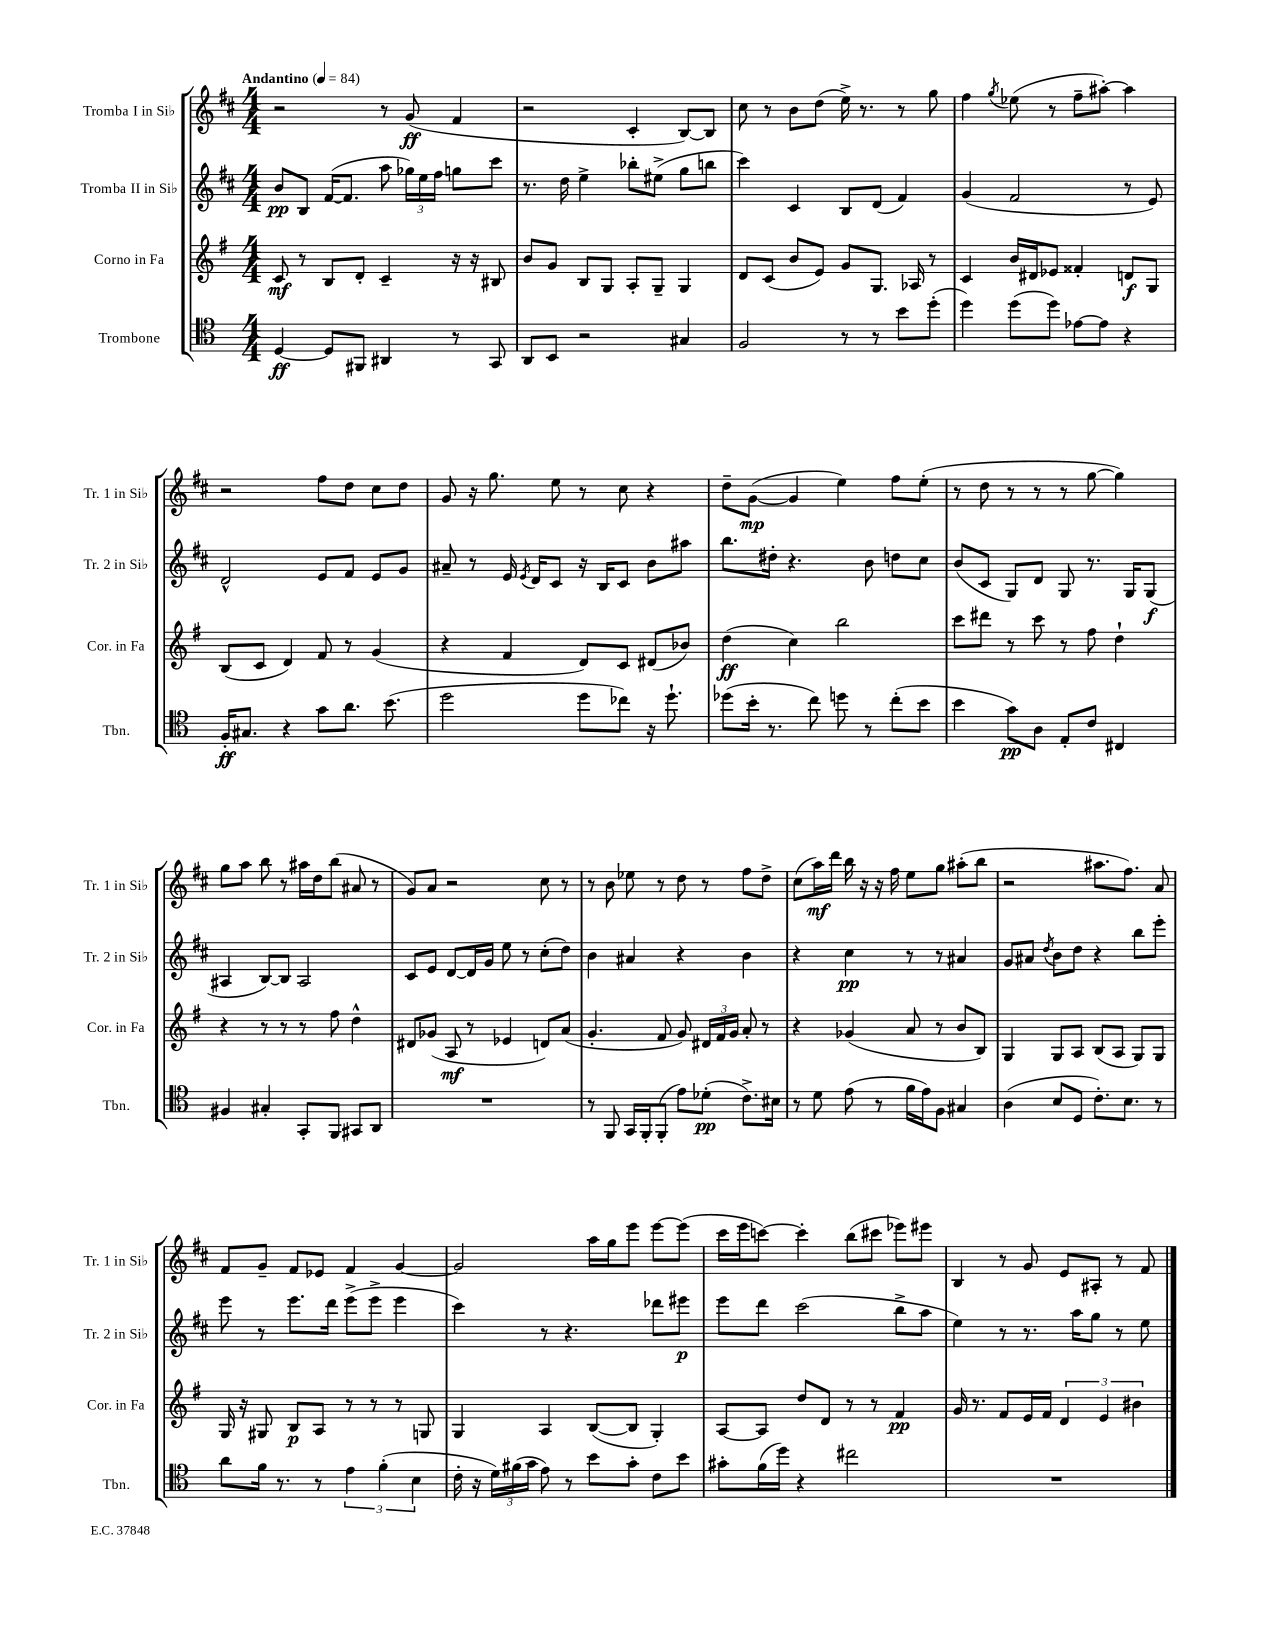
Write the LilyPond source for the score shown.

<<
\new StaffGroup <<
\new Staff = "s0" \with { instrumentName = "Tromba I in Sib" shortInstrumentName = "Tr. 1 in Sib" } {
    \clef treble \key d \major \numericTimeSignature \time 4/4 \tempo "Andantino" 4 = 84
    \autoBeamOff r2 r8 g'8\ff( fis'4 |
    r2 cis'4-. b8[~) b8] |
    cis''8 r8 b'8[ d''8]( e''16->) r8. r8 g''8 |
    fis''4 \acciaccatura { g''8 } ees''8( r8 fis''8[-- ais''8]~-.) ais''4 |
    r2 fis''8[ d''8] cis''8[ d''8] |
    g'8 r16 g''8. e''8 r8 cis''8 r4 |
    d''8[-- g'8]~\mp( g'4 e''4) fis''8[ e''8]-.( |
    r8 d''8 r8 r8 r8 g''8~ g''4) |
    g''8[ a''8] b''8 r8 ais''16[ d''16 b''8]( ais'8 r8 |
    g'8[) a'8] r2 cis''8 r8 |
    r8 b'8 ees''8 r8 d''8 r8 fis''8[ d''8]-> |
    cis''8[( a''16\mf) d'''16] b''16 r16 r16 fis''16 e''8[ g''8] ais''8[-.( b''8] |
    r2 ais''8.[ fis''8.]) a'8 |
    fis'8[ g'8]-- fis'8[ ees'8] fis'4 g'4~ |
    g'2 a''16[ g''16 e'''8] e'''8[~ e'''8]( |
    cis'''16[ e'''16 c'''8]~) c'''4-. b''8[( cis'''8] ees'''8[) eis'''8] |
    b4 r8 g'8 e'8[ ais8]-. r8 fis'8 \bar "|." |
}
\new Staff = "s1" \with { instrumentName = "Tromba II in Sib" shortInstrumentName = "Tr. 2 in Sib" } {
    \clef treble \key d \major \numericTimeSignature \time 4/4
    \autoBeamOff b'8[\pp b8] fis'16[~( fis'8.] a''8 \tuplet 3/2 { ges''16[) e''16 fis''16] } g''8[ cis'''8] |
    r8. d''16 e''4-> bes''8[-. eis''8]->( g''8[ b''8] |
    cis'''4) cis'4 b8[ d'8]( fis'4) |
    g'4( fis'2 r8 e'8) |
    d'2-^ e'8[ fis'8] e'8[ g'8] |
    ais'8-- r8 e'16 \acciaccatura { e'8 } d'16[ cis'8] r16 b16[ cis'8] b'8[ ais''8] |
    b''8.[ dis''16]-. r4. b'8 d''8[ cis''8] |
    b'8[( cis'8] g8[) d'8] g8 r8. g16[ g8]\f( |
    ais4 b8[~) b8] ais2 |
    cis'8[ e'8] d'8[~ d'16 g'16] e''8 r8 cis''8[-.( d''8]) |
    b'4 ais'4 r4 b'4 |
    r4 cis''4\pp r8 r8 ais'4 |
    g'8[ ais'8] \acciaccatura { d''8 } b'8[ d''8] r4 b''8[ e'''8]-. |
    e'''8 r8 e'''8.[ d'''16] e'''8[->( e'''8]-> e'''4 |
    cis'''4) r8 r4. des'''8[ eis'''8]\p |
    e'''8[ d'''8] cis'''2( b''8[-> a''8] |
    e''4) r8 r8. a''16[ g''8] r8 e''8 \bar "|." |
}
\new Staff = "s2" \with { instrumentName = "Corno in Fa" shortInstrumentName = "Cor. in Fa" } {
    \clef treble \key g \major \numericTimeSignature \time 4/4
    \autoBeamOff c'8\mf r8 b8[ d'8]-. c'4-- r16 r16 bis8 |
    b'8[ g'8] b8[ g8] a8[-. g8]-- g4 |
    d'8[ c'8]( b'8[ e'8]) g'8[ g8.] aes16 r8 |
    c'4 b'16[ dis'16 ees'8] fisis'4-. d'8[\f g8] |
    b8[( c'8] d'4) fis'8 r8 g'4( |
    r4 fis'4 d'8[) c'8] dis'8[( bes'8]) |
    d''4\ff( c''4) b''2 |
    c'''8[ dis'''8] r8 c'''8 r8 fis''8 d''4-! |
    r4 r8 r8 r8 fis''8 d''4-^ |
    dis'8[ ges'8]( a8\mf r8 ees'4 d'8[) a'8]( |
    g'4.-. fis'8 g'8) \tuplet 3/2 { dis'16[ fis'16 g'16] } a'8-. r8 |
    r4 ges'4( a'8 r8 b'8[ b8]) |
    g4 g8[ a8] b8[( a8] g8[) g8] |
    g16 r16 gis8 b8[\p a8] r8 r8 r8 g8 |
    g4 a4 b8[~( b8] g4-.) |
    a8[~ a8] d''8[ d'8] r8 r8 fis'4\pp |
    g'16 r8. fis'8[ e'16 fis'16] \tuplet 3/2 { d'4 e'4 bis'4 } \bar "|." |
}
\new Staff = "s3" \with { instrumentName = "Trombone" shortInstrumentName = "Tbn." } {
    \clef tenor \key c \major \numericTimeSignature \time 4/4
    \autoBeamOff d4~\ff d8[ fis,8] ais,4 r8 g,8 |
    a,8[ b,8] r2 gis4 |
    f2 r8 r8 b'8[ d''8]-.( |
    d''4) d''8[( d''8]) ees'8[~ ees'8] r4 |
    f16[-.\ff gis8.] r4 g'8[ a'8.] b'8.( |
    d''2 d''8[ ces''8]) r16 d''8.-! |
    des''8[( b'16]-. r8. c''8) d''8 r8 c''8[-.( b'8] |
    b'4 g'8[\pp) a8] e8[-. c'8] cis4 |
    fis4 gis4-. g,8[-. f,8] gis,8[ a,8] |
    R1 |
    r8 f,8 g,16[ f,16-. f,8]-.( e'8[) des'8]-.\pp( c'8.[->) bis16] |
    r8 d'8 e'8( r8 f'16[ e'16) f8] gis4 |
    a4( b8[ d8] c'8.[-.) b8.] r8 |
    a'8[ f'16] r8. r8 \tuplet 3/2 { e'4 f'4-.( b4 } |
    c'16-. r16 \tuplet 3/2 { d'16[) fis'16( g'16] } e'8) r8 b'8[ g'8]-. c'8[ b'8] |
    gis'8[-. f'16( d''16]) r4 cis''2 |
    R1 \bar "|." |
}
>>
>>
\layout { \context { \Score \remove "Bar_number_engraver" } }
